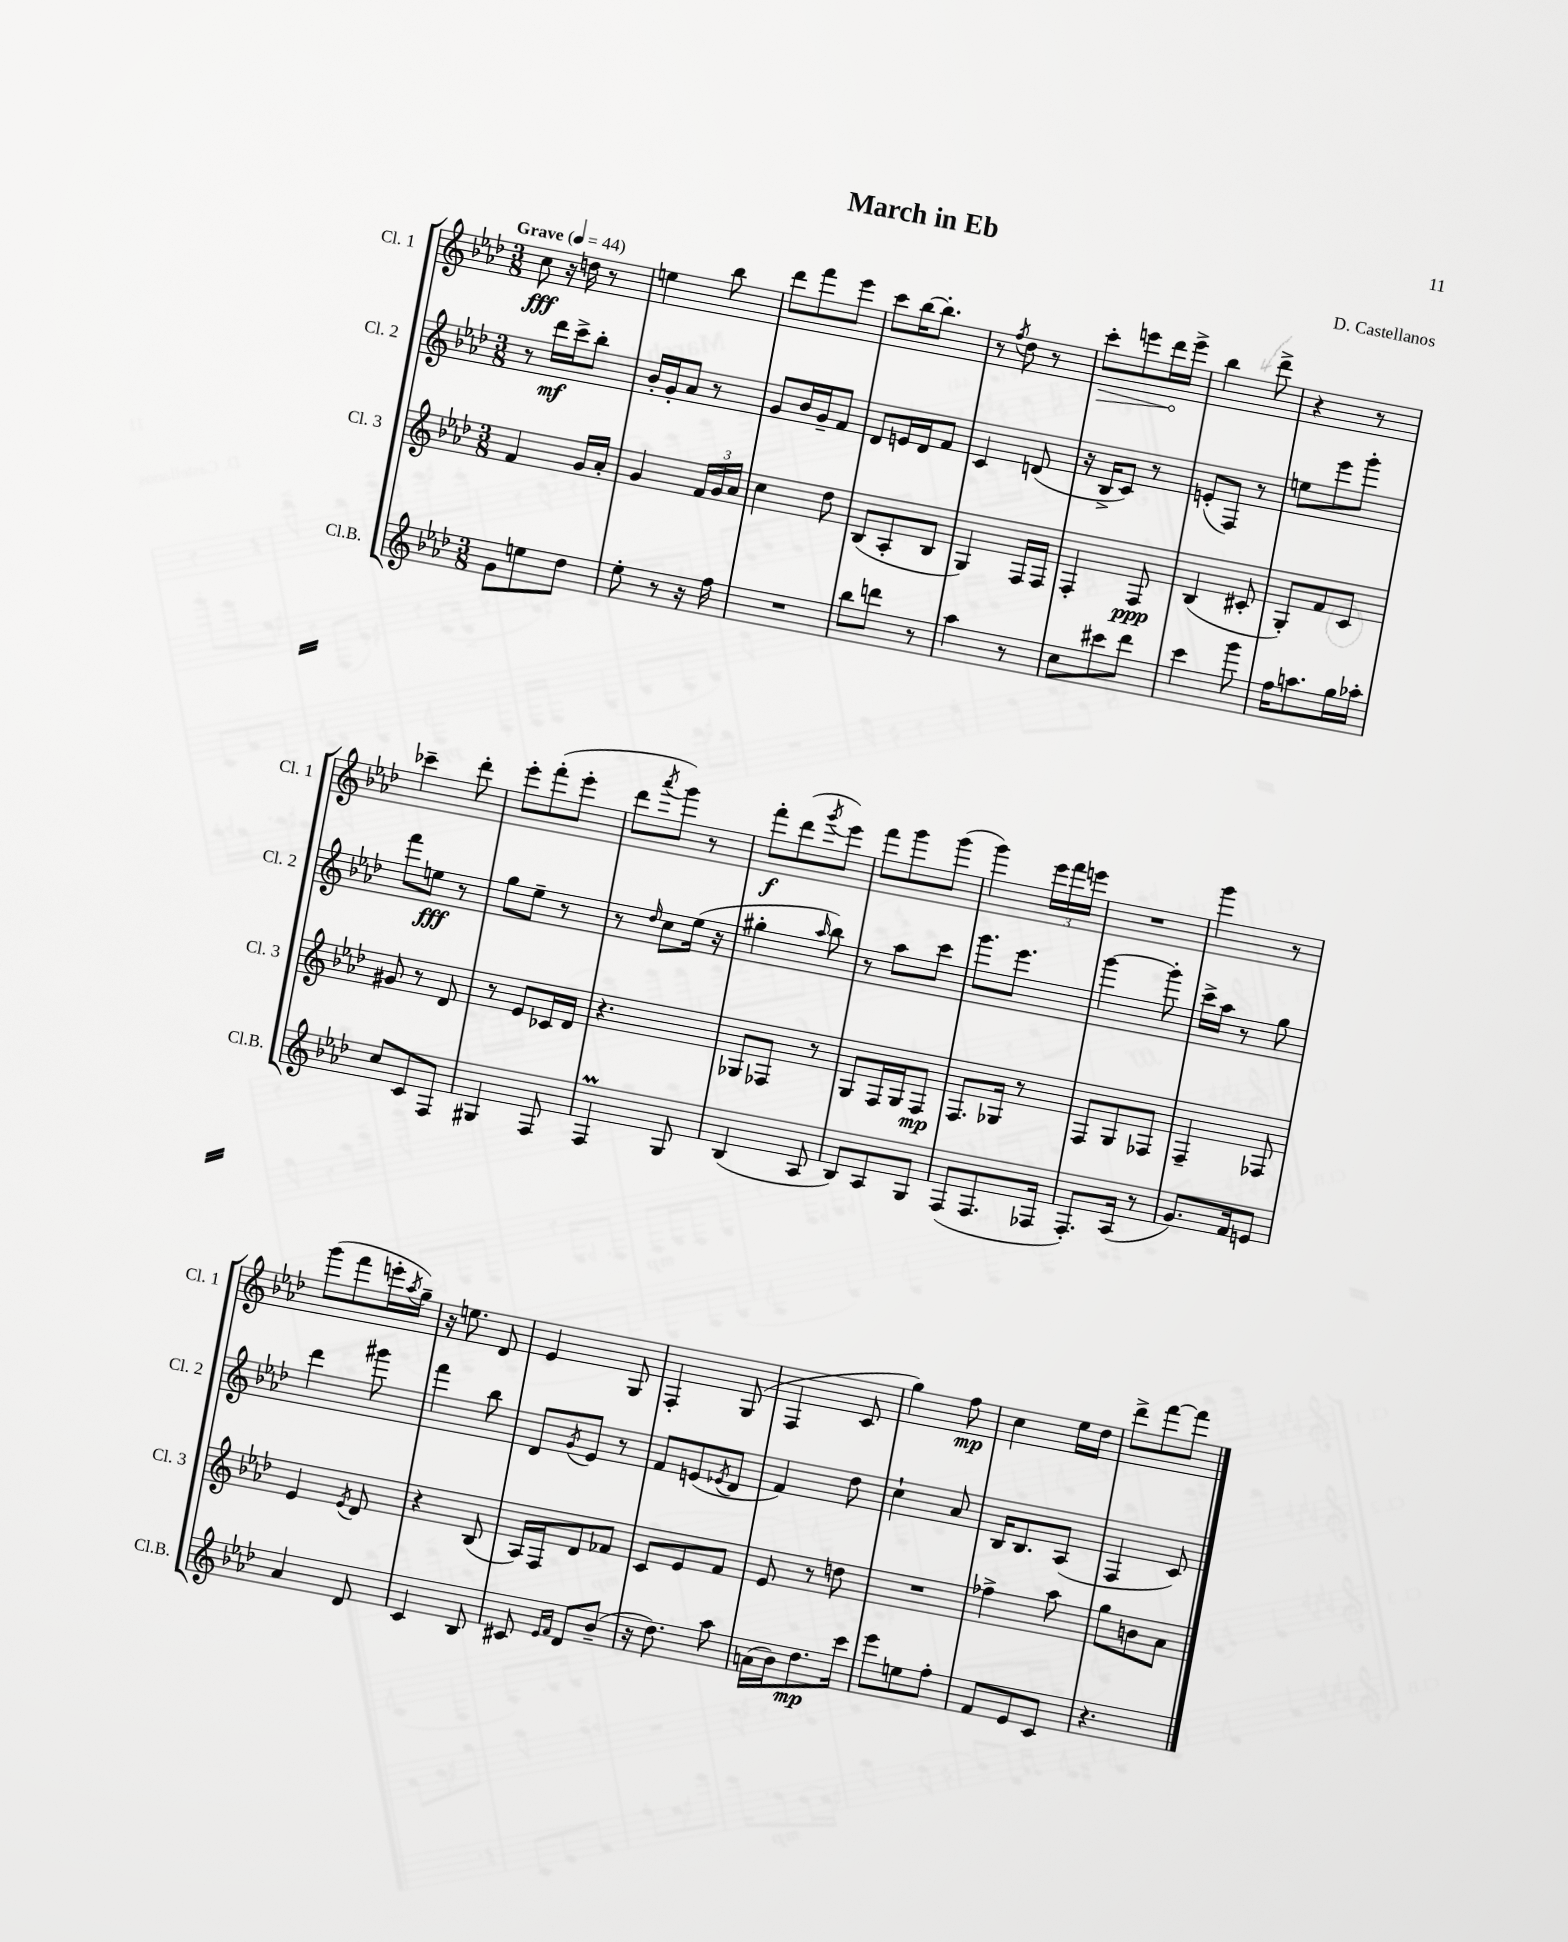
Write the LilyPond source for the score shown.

\header { title = "March in Eb" composer = "D. Castellanos" }
<<
\new StaffGroup <<
\new Staff = "s0" \with { instrumentName = "Cl. 1" shortInstrumentName = "Cl. 1" } {
    \clef treble \key aes \major \numericTimeSignature \time 3/8 \tempo "Grave" 4 = 44
    c''8\fff r16 d''16 r8 |
    e''4 bes''8 |
    des'''8 f'''8 ees'''8 |
    c'''8 bes''16~ bes''8.-. |
    r8 \acciaccatura { f''8 } des''8 r8 |
    \once \override Hairpin.circled-tip = ##t c'''8-.\> e'''8 des'''16\! e'''16-> |
    bes''4 des'''8-> |
    r4 r8 |
    ces'''4-- des'''8-. |
    ees'''8-. f'''8-.( ees'''8-. |
    des'''8 \acciaccatura { aes'''8 } g'''8) r8 |
    f'''8-.\f des'''8( \acciaccatura { g'''8 } ees'''8) |
    f'''8 g'''8 g'''8( |
    g'''4) \tuplet 3/2 { ees'''16 f'''16 e'''16 } |
    R4. |
    g'''4 r8 |
    g'''8( f'''8 e'''16-. \acciaccatura { aes''8 } g''16--) |
    r16 e''8. des'8 |
    ees'4 g8 |
    f4-. g8( |
    f4 c'8 |
    g''4) f''8\mp |
    c''4 ees''16 des''16 |
    des'''8-> f'''8~ f'''8 \bar "|." |
}
\new Staff = "s1" \with { instrumentName = "Cl. 2" shortInstrumentName = "Cl. 2" } {
    \clef treble \key aes \major \numericTimeSignature \time 3/8
    r8 des'''16\mf c'''16-> bes''8-. |
    bes'16-. g'16-. aes'8 r8 |
    g'8 bes'16 g'16-- f'8 |
    des'8 e'16 des'16 f'8 |
    c'4 d'8( |
    r16 bes16-> c'8) r8 |
    e'8-.( f8) r8 |
    e''8 ees'''8 g'''8-. |
    f'''8 e''8\fff r8 |
    g''8 ees''8-- r8 |
    r8 \grace { des''16 } c''8 ees''16( r16 |
    gis''4-. \grace { aes''16 } bes''8) |
    r8 aes''8 c'''8 |
    g'''8. ees'''8. |
    g'''4~ g'''8-. |
    c'''16-> aes''16 r8 g''8 |
    des'''4 gis'''8 |
    f'''4 bes''8 |
    des'8 \acciaccatura { g'8 } ees'8 r8 |
    f'8 e'8( \acciaccatura { ees'8 } des'8 |
    f'4) des''8 |
    c''4-! aes'8 |
    bes16 bes8. aes8( |
    f4 c'8) \bar "|." |
}
\new Staff = "s2" \with { instrumentName = "Cl. 3" shortInstrumentName = "Cl. 3" } {
    \clef treble \key aes \major \numericTimeSignature \time 3/8
    f'4 g'16 aes'16-. |
    g'4 \tuplet 3/2 { f'16 g'16 aes'16 } |
    c''4 des''8 |
    bes8( aes8-. bes8 |
    g4) f16 f16 |
    f4-. f8\ppp |
    bes4( cis'8-. |
    g8-.) f'8 c'8 |
    gis'8 r8 des'8 |
    r8 ees'8 ces'16 des'16 |
    r4. |
    ges8 fes8 r8 |
    g8 f16 g16 f8\mp |
    f8. ges16 r8 |
    f8 g8 fes8 |
    f4-- fes8 |
    ees'4 \acciaccatura { ees'8 } des'8 |
    r4 bes8( |
    aes16) f16 des'8 fes'8 |
    c'8 ees'8 f'8 |
    ees'8 r8 d''8 |
    R4. |
    fes''4-> aes''8 |
    g''8 b'8 aes'8 \bar "|." |
}
\new Staff = "s3" \with { instrumentName = "Cl.B." shortInstrumentName = "Cl.B." } {
    \clef treble \key aes \major \numericTimeSignature \time 3/8
    g'8 e''8 des''8 |
    ees''8-. r8 r16 f''16 |
    R4. |
    bes''8 d'''8 r8 |
    aes''4 r8 |
    c''8 cis'''8 des'''8 |
    c'''4 g'''8 |
    f''16 a''8. g''16 aes''16-. |
    c''8 c'8 f8 |
    gis4 f8 |
    f4\prall g8 |
    bes4( aes8 |
    bes8) aes8 g8 |
    f8( f8. fes16 |
    f8.-.) aes16( r8 |
    g'8.) f'16 e'8 |
    aes'4 des'8 |
    c'4 bes8 |
    cis'8 \grace { ees'16 f'16 } des'8 bes'8--( |
    r16 des''8.) aes''8 |
    a'16( bes'16) des''8.\mp c'''16 |
    ees'''8 e''8 f''8-. |
    f'8 ees'8 c'8 |
    r4. \bar "|." |
}
>>
>>
\layout { \context { \Score \remove "Bar_number_engraver" } }
